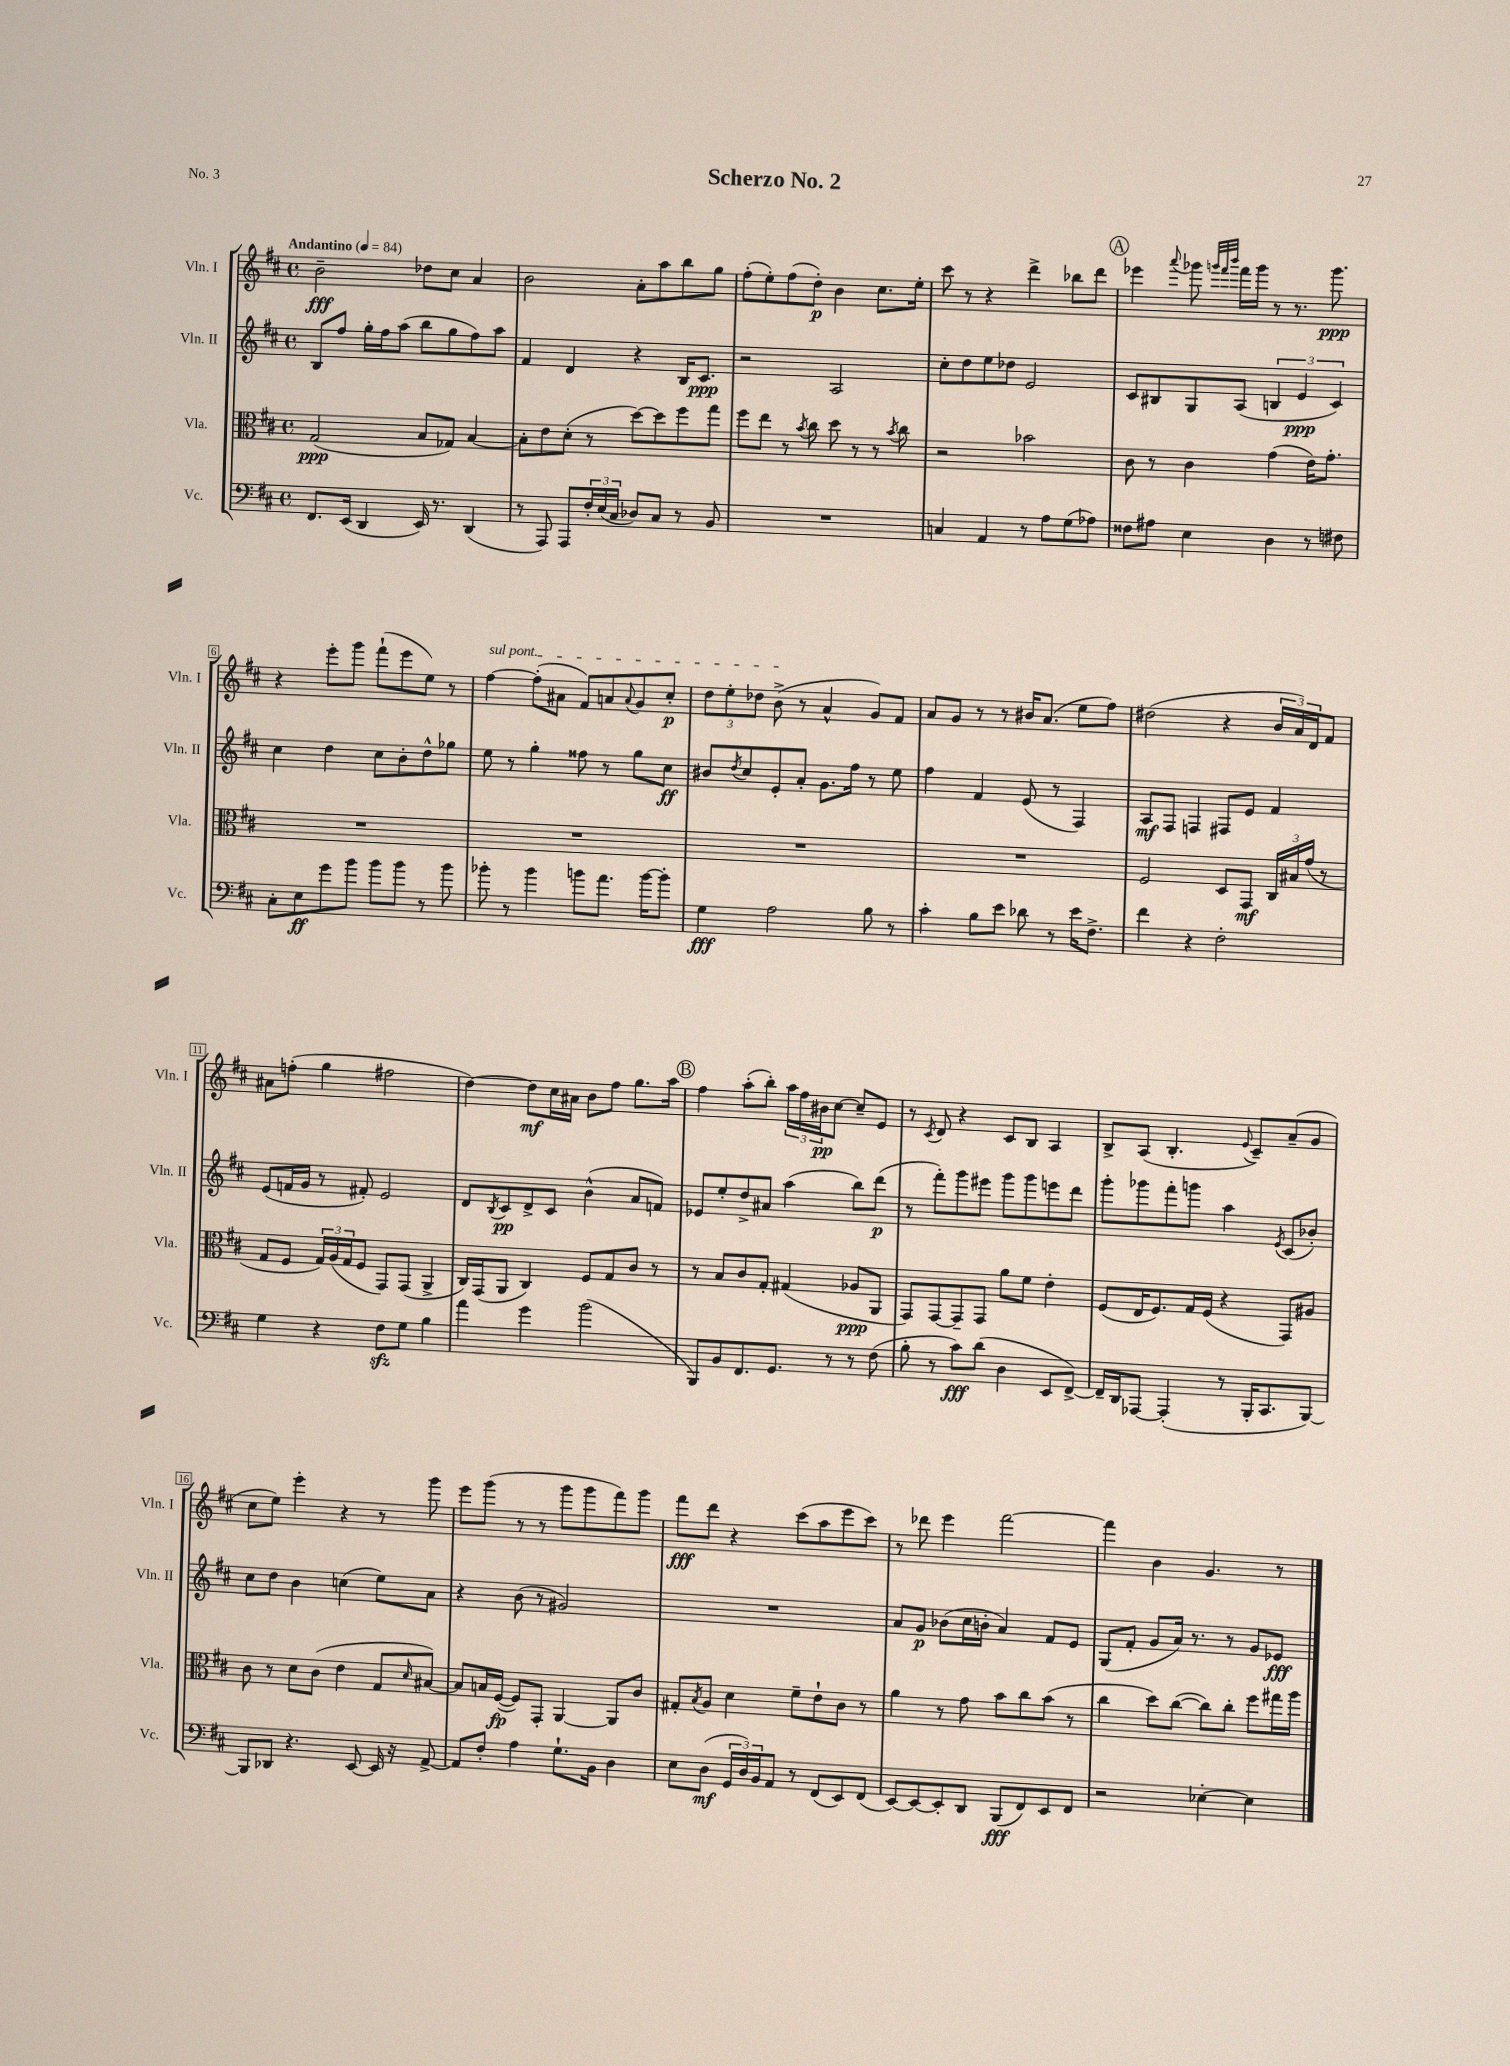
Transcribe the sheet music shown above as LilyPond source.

\header { title = "Scherzo No. 2" piece = "No. 3" }
<<
\new StaffGroup <<
\new Staff = "s0" \with { instrumentName = "Vln. I" shortInstrumentName = "Vln. I" } {
    \clef treble \key d \major \defaultTimeSignature \time 4/4 \tempo "Andantino" 4 = 84
    b'2--\fff des''8 cis''8 a'4 |
    b'2 a'8-. a''8 b''8 g''8 |
    fis''8-.( e''8-.) fis''8( d''8-.\p) b'4 cis''8. e''16-. |
    cis'''8 r8 r4 d'''4-> bes''8 d'''8 |
    \mark \markup { \circle "A" } ees'''4 \appoggiatura { a'''8 } ges'''8 \grace { g'''32 fis'''32 b'''32 } fis'''16 g'''16 r8 r8. g'''8.\ppp |
    r4 e'''8-. g'''8 fis'''8-!( e'''8 e''8) r8 |
    \once \override TextSpanner.bound-details.left.text = \markup { \italic "sul pont." } fis''4~\startTextSpan fis''8-.( ais'8 fis'8) a'8 \appoggiatura { a'8 } g'8 cis''8-.\p |
    \tuplet 3/2 { d''8 e''8-. des''8 } b'8->\stopTextSpan( r8 a'4-^ g'8) fis'8 |
    a'8 g'8 r8 r8 bis'16 a'8.( e''8 fis''8) |
    dis''2( r4 \tuplet 3/2 { b'16 a'16) d'16 } fis'8 |
    ais'8 f''8-.( g''4 fis''2 |
    d''4~) d''8\mf cis''16 ais'16 b'8 fis''8 g''8. a''16 |
    \mark \markup { \circle "B" } fis''4 a''8-.( b''8-.) \tuplet 3/2 { a''16 fis''16 bis'16\pp } cis''8~ cis''8-- e'8 |
    r8 \acciaccatura { cis'8 } d'8 r4 cis'8 b8 a4 |
    b8-> a8( b4.-. \appoggiatura { e'8 } cis'8--) a'8--( g'8 |
    cis''8 e''8) e'''4-. r4 r8 g'''8 |
    e'''8 g'''8( r8 r8 g'''8 g'''8 fis'''8) g'''8 |
    fis'''8\fff d'''8 r4 cis'''8( a''8 e'''8 cis'''8) |
    r8 des'''8 e'''4 fis'''2~ |
    fis'''4 b'4 g'4. r8 \bar "|." |
}
\new Staff = "s1" \with { instrumentName = "Vln. II" shortInstrumentName = "Vln. II" } {
    \clef treble \key d \major \defaultTimeSignature \time 4/4
    b8 fis''8 g''16-. fis''16 a''8( b''8 g''8 fis''8) a''8 |
    fis'4 d'4 r4 b16 cis'8.\ppp |
    r2 a2 |
    cis''8-. d''8 e''8 des''8 e'2 |
    \mark \markup { \circle "A" } cis'8 bis8 g8 a8( \tuplet 3/2 { b4 e'4\ppp cis'4) } |
    cis''4 d''4 cis''8 b'8-. d''8-^ ges''8 |
    e''8 r8 g''4-. fisis''8 r8 g''8 cis''8\ff |
    bis'8 \acciaccatura { d''8 } cis''8 e'8-. a'8-. g'8. fis''16 r8 e''8 |
    fis''4 fis'4 e'8( r8 fis4) |
    a8\mf fis8 f4 fis8 e'8 fis'4 |
    e'8( f'16 g'16 r8 fis'8-.) e'2 |
    d'8 \acciaccatura { b8 } cis'8\pp d'8-> cis'8 b'4-^( a'8 f'8) |
    \mark \markup { \circle "B" } ees'8 e''8-. d''8-> ais'8 a''4( b''8) d'''8\p( |
    r8 fis'''8-.) g'''8 eis'''8 g'''8 g'''8 e'''8 d'''8 |
    g'''8-. ges'''8 fis'''8-. g'''8 a''4 \acciaccatura { e'8 } cis'8( bes'8-.) |
    cis''8 d''8 b'4 c''4( e''8) a'8 |
    r4 b'8( r8 gis'2) |
    R1 |
    a'8 g'8\p bes'8( cis''16 b'16-. a'4) fis'8 e'8 |
    g8( fis'8-. g'8 a'16) r8. r8 g'8 ees'8\fff \bar "|." |
}
\new Staff = "s2" \with { instrumentName = "Vla." shortInstrumentName = "Vla." } {
    \clef alto \key d \major \defaultTimeSignature \time 4/4
    g2\ppp( b8 ges8) b4~ |
    b8-. e'8 d'8-.( r8 d''8~) d''8 fis''8 g''8 |
    fis''8 e''8 r8 \acciaccatura { b'8 } cis''8 d''8 r8 r8 \acciaccatura { b'8 } cis''8 |
    r2 bes'2 |
    \mark \markup { \circle "A" } cis'8 r8 cis'4 g'4( e'16) g'8.-. |
    R1 |
    R1 |
    R1 |
    R1 |
    fis2 d8 g,8\mf \tuplet 3/2 { cis16 bis16 g'16( } r8 |
    g8 fis8 \tuplet 3/2 { g16) a16( g16 } fis8 g,8) g,8( a,4-> |
    cis16) g,16( a,8 cis4) fis8 g8 cis'8 r8 |
    \mark \markup { \circle "B" } r8 b8 cis'8 g8-. gis4( aes8\ppp a,8 |
    g,8) g,8~ g,8-- g,8 a'8 fis'8 e'4-. |
    fis8( e16 fis8.) g16 fis16( r4 g,8) ais8 |
    cis'8 r8 d'8 cis'8( e'4 g8 \grace { d'16 } bis8~) |
    bis8 b16 fis16~\fp( fis8) g,8-. a,4~ a,8 cis'8 |
    gis8-. \acciaccatura { b8 } a8 d'4 fis'8-- e'8-! cis'8 r8 |
    a'4 r8 g'8 b'8 cis''8 b'8( r8 |
    cis''4 d''8) cis''8~( cis''8) cis''8-. fis''8 gis''16 a''16 \bar "|." |
}
\new Staff = "s3" \with { instrumentName = "Vc." shortInstrumentName = "Vc." } {
    \clef bass \key d \major \defaultTimeSignature \time 4/4
    fis,8. e,16( d,4 e,16) r8. d,4( |
    r8 a,,8) a,,8 \tuplet 3/2 { fis16-. e16( cis16 } des8) cis8 r8 b,8 |
    R1 |
    c4 a,4 r8 a8 g8( aes8) |
    \mark \markup { \circle "A" } fisis8 ais8 e4 d4 r8 fis8 |
    cis8-. e8\ff g'8 b'8 b'8 b'8 r8 b'8 |
    bes'8-. r8 bes'4 b'8 a'8. b'16~ b'8-. |
    g4\fff a2 b8 r8 |
    cis'4-. b8 e'8 des'8 r8 e'16 fis8.-> |
    fis'4 r4 fis2-. |
    g4 r4 fis8\sfz g8 b4 |
    a'4 g'4 b'2( |
    \mark \markup { \circle "B" } b,,8) b,8 fis,8. g,8. r8 r8 fis8( |
    b8-. r8 cis'8\fff) d'8( d4 e,8 fis,8~->) |
    fis,16-- d,16 aes,,8~ aes,,4-.( r8 b,,16-. cis,8. b,,8~) |
    b,,8 des,8 r4. e,8~ e,16 r16 a,8~-> |
    a,8 fis8-. a4 g8.-! b,16 d4 |
    e8 d8\mf( \tuplet 3/2 { g,16 d16) b,16 } a,8 r8 fis,8( e,8) fis,8( |
    e,8~) e,8~ e,8-. d,8 b,,8\fff( fis,8) e,8 fis,8 |
    r2 ees4~-. ees4 \bar "|." |
}
>>
>>
\layout { \context { \Score \override BarNumber.stencil = #(make-stencil-boxer 0.1 0.3 ly:text-interface::print) } }
